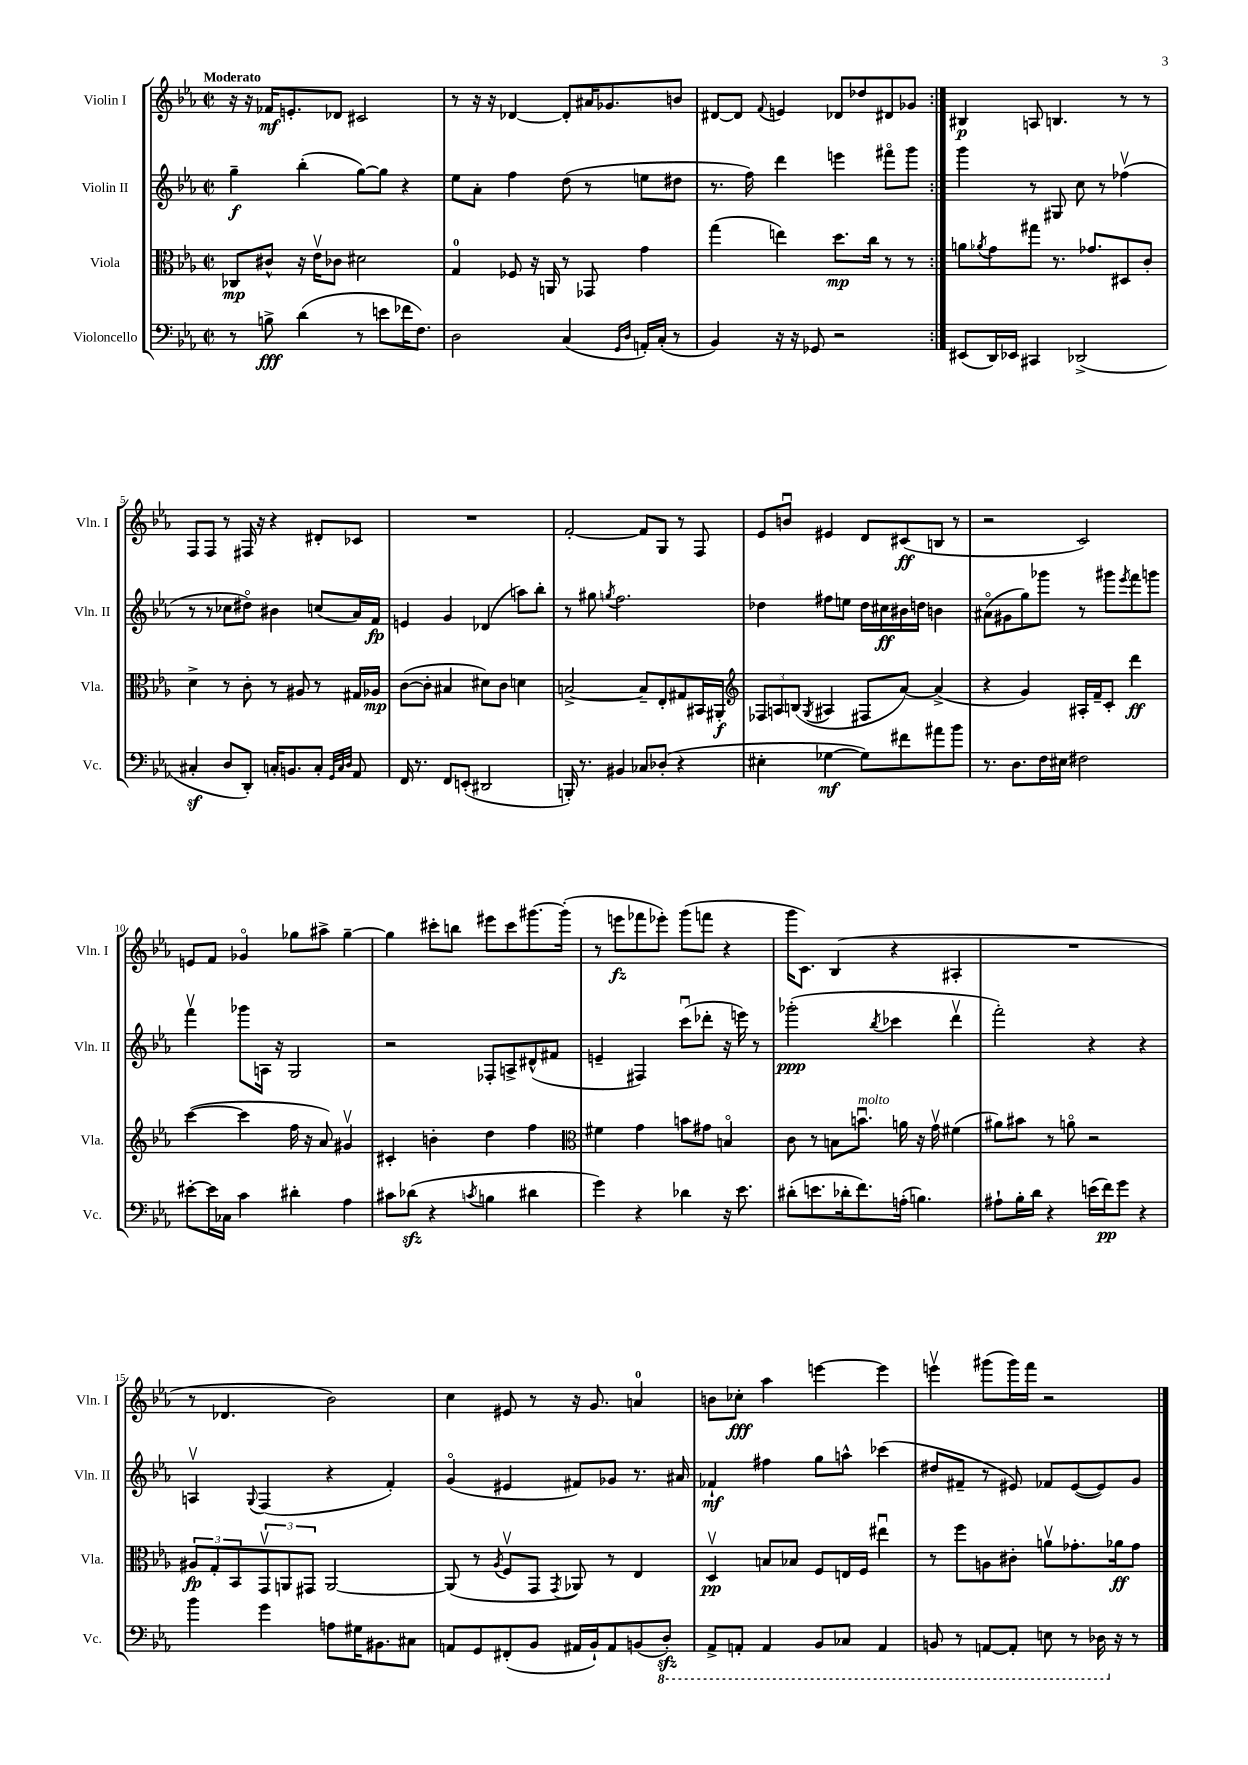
<<
\new StaffGroup <<
\new Staff = "s0" \with { instrumentName = "Violin I" shortInstrumentName = "Vln. I" } {
    \clef treble \key ees \major \defaultTimeSignature \time 2/2 \tempo "Moderato"
    \repeat volta 2 { r16 r16 fes'16\mf e'8.-. des'8 cis'2 |
    r8 r16 r16 des'4~ des'8-. ais'16 ges'8. b'8 |
    dis'8~ dis'8 \appoggiatura { f'8 } e'4 des'8 des''8 dis'8 ges'8 | }
    bis4\p a8 b4. r8 r8 |
    f8 f8 r8 fis16 r16 r4 dis'8-. ces'8 |
    R1 |
    f'2~-. f'8 g8 r8 f8 |
    ees'8 b'8\downbow eis'4 d'8 cis'8\ff( b8 r8 |
    r2 c'2) |
    e'8 f'8 ges'4\flageolet ges''8 ais''8-> ges''4~-- |
    ges''4 cis'''8-. b''8 eis'''8 cis'''8 gis'''8.~ gis'''16-.( |
    r8 e'''8\fz fes'''8 ees'''8-.) g'''8( f'''8 r4 |
    g'''16 c'8.) bes4( r4 ais4-. |
    R1 |
    r8 des'4. bes'2) |
    c''4 eis'8 r8 r16 g'8. a'4-0 |
    b'8 ces''8-.\fff aes''4 e'''4~ e'''4 |
    e'''4\upbow gis'''8( gis'''16) f'''16 r2 \bar "|." |
}
\new Staff = "s1" \with { instrumentName = "Violin II" shortInstrumentName = "Vln. II" } {
    \clef treble \key ees \major \defaultTimeSignature \time 2/2
    \repeat volta 2 { g''4--\f bes''4-.( g''8~) g''8 r4 |
    ees''8 aes'8-. f''4 d''8( r8 e''8 dis''8 |
    r8. f''16) d'''4 e'''4 fis'''8\flageolet g'''8 | }
    g'''4 r8 gis8 c''8 r8 fes''4\upbow( |
    r8 r8 ces''8 dis''8\flageolet) bis'4 c''8( aes'16) f'16\fp |
    e'4 g'4 des'4( a''8) bes''8-. |
    r8 gis''8 \acciaccatura { g''8 } f''2. |
    des''4 fis''8 e''8 des''16 cis''16\ff bis'16 d''16 b'4 |
    ais'8\flageolet( gis'8 g''8) ges'''8 r8 gis'''8 \acciaccatura { ees'''8 } f'''8 g'''8 |
    f'''4\upbow ges'''8 a16 r16 g2 |
    r2 fes8-. a8-> dis'8-^( fis'8 |
    e'4-- fis4) c'''8\downbow( des'''8-. r16 e'''16) r8 |
    ges'''2-.\ppp( \acciaccatura { bes''8 } ces'''4 d'''4\upbow |
    f'''2-.) r4 r4 |
    a4\upbow \appoggiatura { g8 } f4( r4 f'4-.) |
    g'4\flageolet( eis'4 fis'8) ges'8 r8. ais'16 |
    fes'4-!\mf fis''4 g''8 a''8-^ ces'''4( |
    dis''8 fis'8-- r8 eis'8) fes'8 eis'8~( eis'8) g'8 \bar "|." |
}
\new Staff = "s2" \with { instrumentName = "Viola" shortInstrumentName = "Vla." } {
    \clef alto \key ees \major \defaultTimeSignature \time 2/2
    \repeat volta 2 { ces8\mp cis'8-^ r16 ees'16\upbow ces'8 dis'2 |
    g4-0 fes8 r16 a,16 r8 ges,8 g'4 |
    g''4( e''4) d''8.\mp c''16 r8 r8 | }
    a'8 \acciaccatura { aes'8 } g'8 gis''8 r8. ges'8. dis8 c'8-. |
    d'4-> r8 c'8-. r8 ais8 r8 gis16 aes16\mp |
    c'8~( c'8-. bis4 dis'8) c'8 d'4 |
    b2~-> b8-- ees8-. gis8 bis,16 ais,16-.\f |
    \clef treble \tuplet 3/2 { fes8 a8 b8( } \acciaccatura { g8 } ais4 fis8 aes'8~) aes'4->( |
    r4 g'4) ais16-. f'16-- c'8-. d'''4\ff |
    c'''4~( c'''4 f''16 r16 aes'8) gis'4\upbow |
    cis'4-. b'4-. d''4 f''4 |
    \clef alto fis'4 g'4 b'8 gis'8 b4\flageolet |
    c'8 r8 b8 b'8.\downbow^\markup { \italic "molto" } a'16 r16 g'16\upbow fis'4( |
    ais'8) bis'8 r8 a'8\flageolet r2 |
    \tuplet 3/2 { ais8\fp g8-. bes,8 } \tuplet 3/2 { g,8\upbow a,8 gis,8 } a,2~ |
    a,8( r8 \acciaccatura { aes8 } f8\upbow g,8 \acciaccatura { g,8 } aes,8) r8 ees4 |
    d4\upbow\pp b8 bes8 f8 e16 f16 eis''4\downbow |
    r8 f''8 a8 cis'8-. a'8\upbow ges'8.-. aes'16\ff ges'8 \bar "|." |
}
\new Staff = "s3" \with { instrumentName = "Violoncello" shortInstrumentName = "Vc." } {
    \clef bass \key ees \major \defaultTimeSignature \time 2/2
    \repeat volta 2 { r8 b8->\fff d'4( r8 e'8 fes'16 f8.) |
    d2 c4( \grace { g,16 d16 } a,16-.) c16-.( r8 |
    bes,4) r16 r16 ges,8 r2 | }
    eis,8( d,16) ees,16 cis,4 des,2->( |
    cis4-.\sf d8 d,8-.) c16-. b,8. c8-. \grace { g,32 c32 d32 } aes,8 |
    f,16 r8. f,8 e,8-.( dis,2 |
    b,,16-.) r8. bis,4 ces8 des8-.( r4 |
    eis4-. ges4~\mf ges8) fis'8 ais'8 bes'8 |
    r8. d8. f16 eis16 fis2 |
    eis'8~-. eis'16 ces16 c'4 dis'4-. aes4 |
    cis'8 des'8\sfz( r4 \acciaccatura { c'8 } b4 dis'4 |
    g'4) r4 des'4 r16 ees'8. |
    dis'8-.( e'8. des'16-. f'8.) a16-.( b4.) |
    ais8-! bes16-. d'16 r4 e'16( f'16\pp) g'8 r4 |
    bes'4 g'4 a8 gis16 bis,8. cis8 |
    a,8 g,8 fis,8-.( bes,8 ais,16 bes,16-!) ais,8 b,8( \ottava #-1 d,8-.\sfz) |
    aes,,8-> a,,8-. a,,4 bes,,8 ces,8 a,,4 |
    b,,8 r8 a,,8~ a,,8-. e,8 r8 des,16 \ottava #0 r16 r8 \bar "|." |
}
>>
>>
